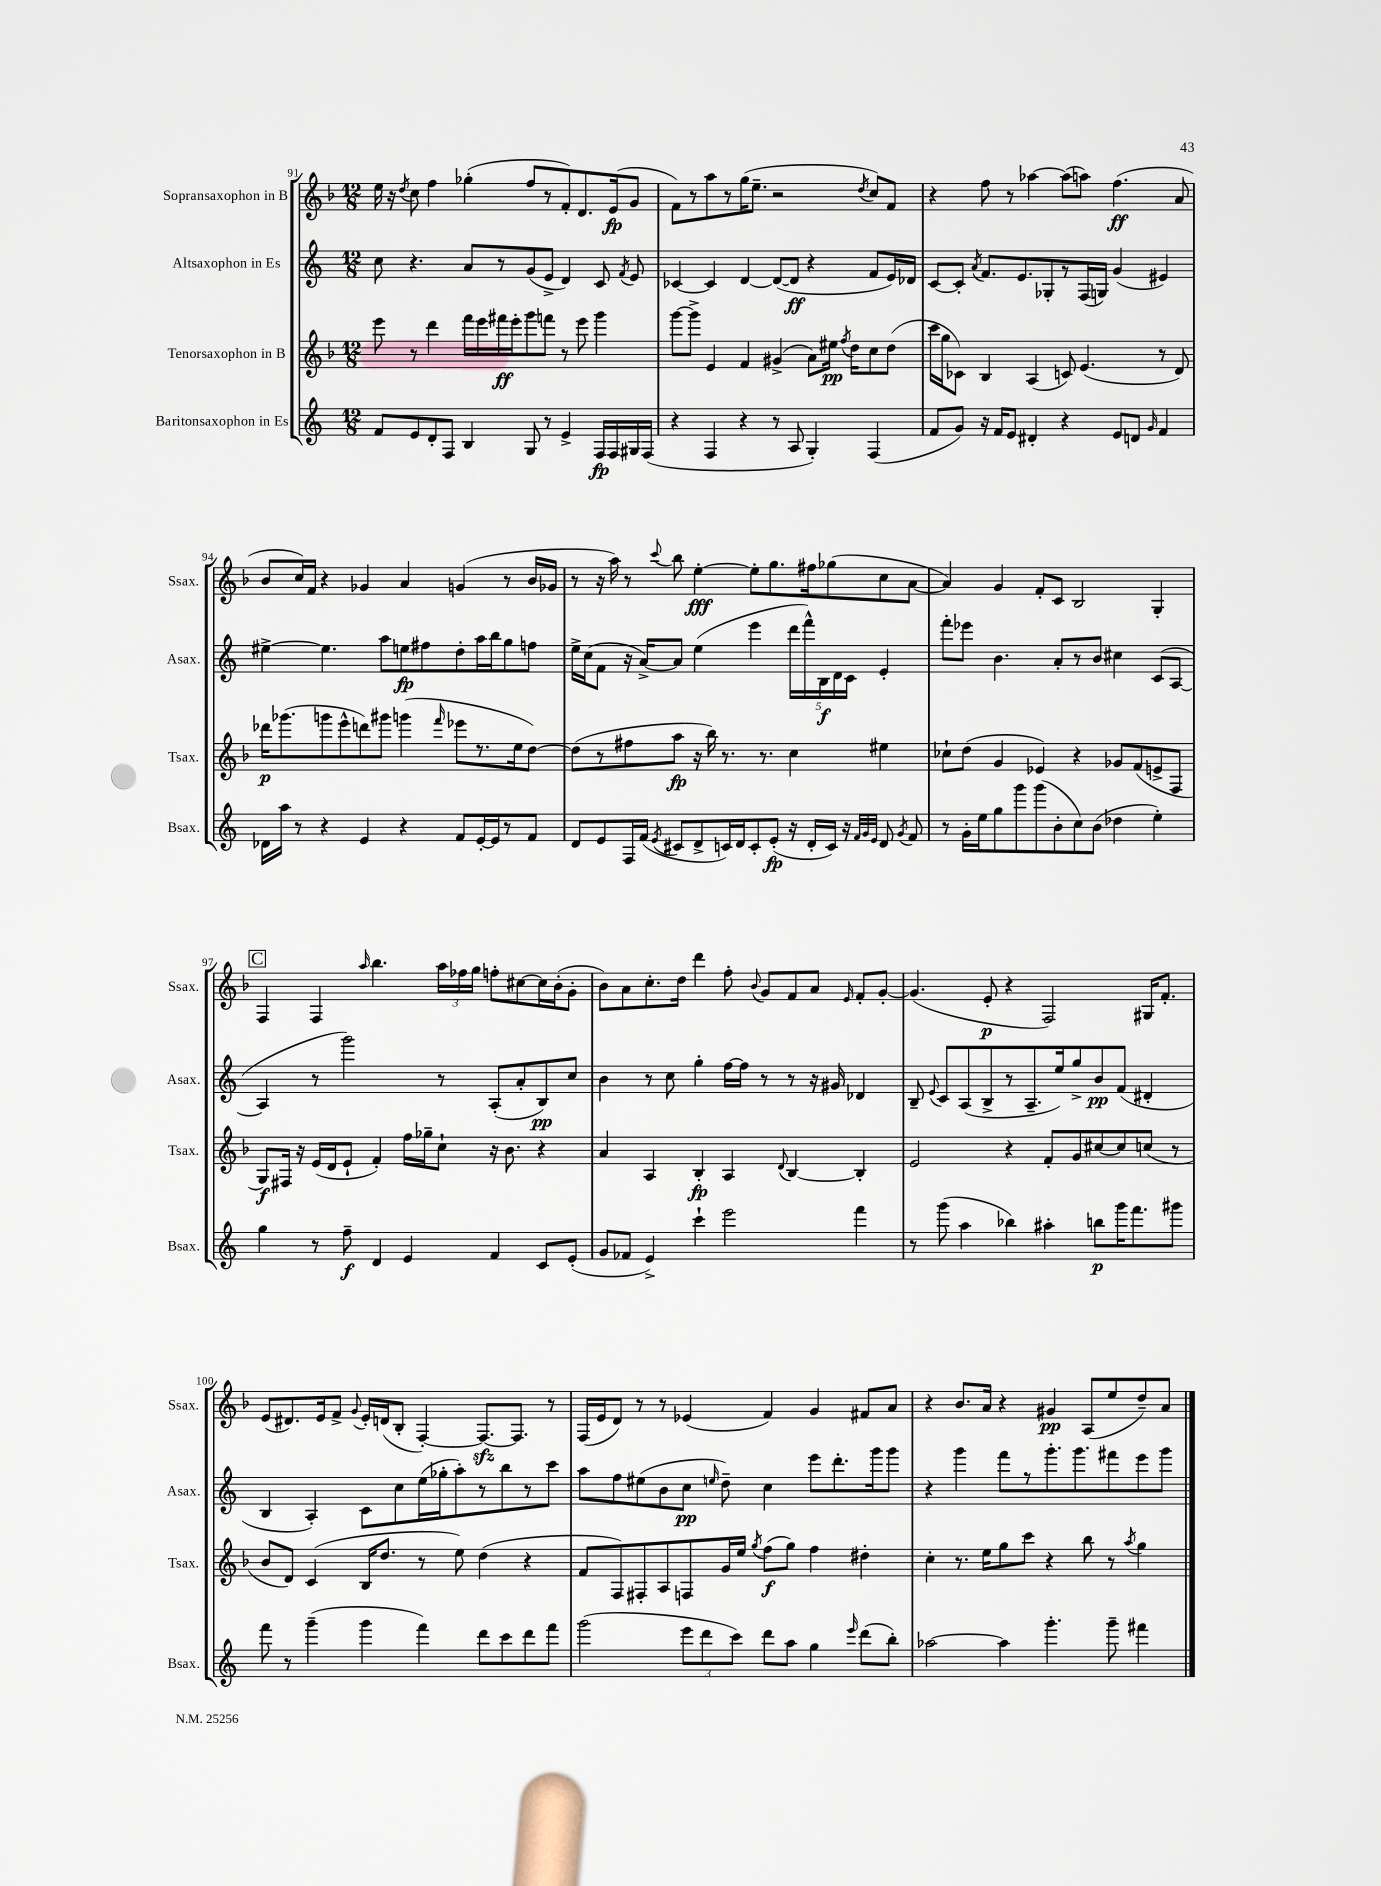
<<
\new StaffGroup <<
\new Staff = "s0" \with { instrumentName = "Sopransaxophon in B" shortInstrumentName = "Ssax." } {
    \clef treble \key f \major \numericTimeSignature \time 12/8
    \autoBeamOff e''16 r16 \acciaccatura { d''8 } c''8 f''4 ges''4-.( f''8[ r8 f'8-.) d'8. e'16\fp( g'8] |
    f'8[) r8 a''8 r8 g''16( e''8.]-- r2 \acciaccatura { d''8 } c''8[) f'8] |
    r4 f''8 r8 aes''4~ aes''8[( a''8]) f''4.\ff( a'8 |
    bes'8[ c''16) f'16] r4 ges'4 a'4 g'4( r8 bes'16[ ges'16] |
    r8 r16 a''16) r8 \appoggiatura { c'''8 } bes''8 e''4~-.\fff e''8[-. g''8. fis''16 ges''8( c''8 a'8]~ |
    a'4) g'4 f'8[-. c'8] bes2 g4-. |
    \mark \markup { \box "C" } f4 f4 \grace { a''16 } bes''4. \tuplet 3/2 { a''16[ fes''16 g''16] } f''8[-. cis''8~ cis''16 bes'16-.( g'8]-. |
    bes'8[) a'8 c''8.-. d''16] d'''4 f''8-. \appoggiatura { bes'8 } g'8[ f'8 a'8] \grace { e'16 } f'8[-. g'8]~-. |
    g'4.( e'8-.\p r4 f2) gis16[ f'8.]-. |
    e'8[( dis'8.) e'16 f'8]-> \appoggiatura { g'8 } e'16[-. d'16( bes8]-. f4~-.) f8.[~\sfz f8.] r8 |
    f16[( e'16 d'8]) r8 r8 ees'4( f'4) g'4 fis'8[ a'8] |
    r4 bes'8.[ a'16] r4 gis'4\pp a8[( e''8 d''8--) a'8] \bar "|." |
}
\new Staff = "s1" \with { instrumentName = "Altsaxophon in Es" shortInstrumentName = "Asax." } {
    \clef treble \key c \major \numericTimeSignature \time 12/8
    \autoBeamOff c''8 r4. a'8[ r8 g'8( e'8]-> d'4) c'8 \acciaccatura { f'8 } e'8 |
    ces'4~ ces'4 d'4~ d'8[~( d'8]\ff r4 f'8[ e'16) des'16] |
    c'8[~ c'8]-. \acciaccatura { a'8 } f'8.[ e'8. ges8-. r8 f16( g16]) g'4( eis'4) |
    eis''4~-> eis''4. a''8[ e''8\fp fis''8 d''8-. a''16 b''16 g''8 f''8] |
    e''16[-> c''16( f'8] r16 a'16[~->) a'8] e''4( e'''4 \tuplet 5/4 { d'''16[ f'''16-^) b16\f d'16 c'16] } e'4-. |
    f'''8[-. ees'''8] b'4. a'8[-. r8 b'8] cis''4 c'8[( a8]~ |
    \mark \markup { \box "C" } a4 r8 g'''2) r8 a8[-.( a'8-. b8\pp) c''8] |
    b'4 r8 c''8 g''4-. f''16[~ f''16] r8 r8 r16 gis'16 des'4 |
    b8-- \appoggiatura { e'8 } c'8[ a8( b8-> r8 a8.-- e''16) g''8-> b'8\pp f'8]( dis'4-. |
    b4 a4-.) c'8[ c''8 e''16( ges''16-. a''8-.) r8 b''8 r8 c'''8] |
    a''8[ f''8 eis''8( b'8 c''8]\pp \grace { e''16 } d''8--) c''4 e'''8[ d'''8.-. g'''16 g'''8] |
    r4 g'''4 f'''8[ r8 g'''8.-. g'''8. fis'''8 e'''8 g'''8] \bar "|." |
}
\new Staff = "s2" \with { instrumentName = "Tenorsaxophon in B" shortInstrumentName = "Tsax." } {
    \clef treble \key f \major \numericTimeSignature \time 12/8
    \autoBeamOff e'''8 r8 d'''4 f'''16[ e'''16 fis'''16\ff e'''16-. g'''8 f'''8] r8 e'''8 g'''4 |
    g'''8[~ g'''8]-> e'4 f'4 gis'4->( a'8[) eis''16]\pp \acciaccatura { f''8 } d''16[ c''8 d''8]( |
    c'''16[ g''16 ces'8]) bes4 a4( c'8) e'4.( r8 d'8) |
    des'''16[\p ges'''8.( g'''8 e'''8-^ d'''8) gis'''8] g'''4( \grace { f'''16 } ees'''8[ r8. e''16 d''8]~) |
    d''8[( r8 fis''8 a''8]\fp r16 bes''16) r8. r8. c''4 eis''4 |
    ces''8[-! d''8]( g'4 ees'4) r4 ges'8[ f'8( e'8-> f8] |
    \mark \markup { \box "C" } g8[\f) fis16] r16 e'16[( d'16 e'8]-! f'4-.) f''16[ ges''16-- c''8]-! r16 bes'8. r4 |
    a'4 a4 bes4-.\fp a4 \appoggiatura { d'8 } bes4~ bes4-. |
    e'2 r4 f'8[-. g'8 cis''8~ cis''8 c''8]( r8 |
    bes'8[ d'8]) c'4( bes16[ d''8.] r8 e''8) d''4( r4 |
    f'8[ f8) fis8-. a8 f8 g'16 e''16] \acciaccatura { g''8 } f''8[\f( g''8]) f''4 dis''4-. |
    c''4-. r8. e''16[ g''8 c'''8] r4 bes''8 r8 \acciaccatura { a''8 } g''4 \bar "|." |
}
\new Staff = "s3" \with { instrumentName = "Baritonsaxophon in Es" shortInstrumentName = "Bsax." } {
    \clef treble \key c \major \numericTimeSignature \time 12/8
    \autoBeamOff f'8[ e'8 d'8-. f8] b4 g8 r8 e'4-> f16[\fp f16 gis16 f16]( |
    r4 f4 r4 r8 a8 g4-.) f4( |
    f'8[ g'8]) r16 f'16[ e'8] dis'4-. r4 e'8[ d'8] \grace { g'16 } f'4 |
    des'16[ a''16] r8 r4 e'4 r4 f'8[ e'16~-. e'16 r8 f'8] |
    d'8[ e'8 f16 f'16]( \acciaccatura { e'8 } cis'8[ d'8-> c'16) d'16 c'8-. e'8]-.\fp( r16 d'16[-. c'16]) r16 \grace { f'32[ g'32 e'32] } d'8 \acciaccatura { g'8 } f'8 |
    r8 g'16[-. e''16 g''8 g'''8 g'''8( b'8-. c''8) b'8]( des''4 e''4-.) |
    \mark \markup { \box "C" } g''4 r8 f''8--\f d'4 e'4 f'4 c'8[ e'8]-.( |
    g'8[ fes'8] e'4->) c'''4-! e'''2 f'''4 |
    r8 g'''8( a''4 bes''4) ais''4-. b''8[\p g'''16 f'''8. gis'''8] |
    f'''8 r8 g'''4--( g'''4 f'''4) d'''8[ c'''8 d'''8 f'''8] |
    g'''2( \tuplet 3/2 { e'''8[ d'''8 c'''8]) } d'''8[ a''8] g''4 \grace { e'''16 } d'''8[( b''8]-.) |
    aes''2~ aes''4 g'''4.-. g'''8-- fis'''4 \bar "|." |
}
>>
>>
\layout { \context { \Score currentBarNumber = #91 } }
